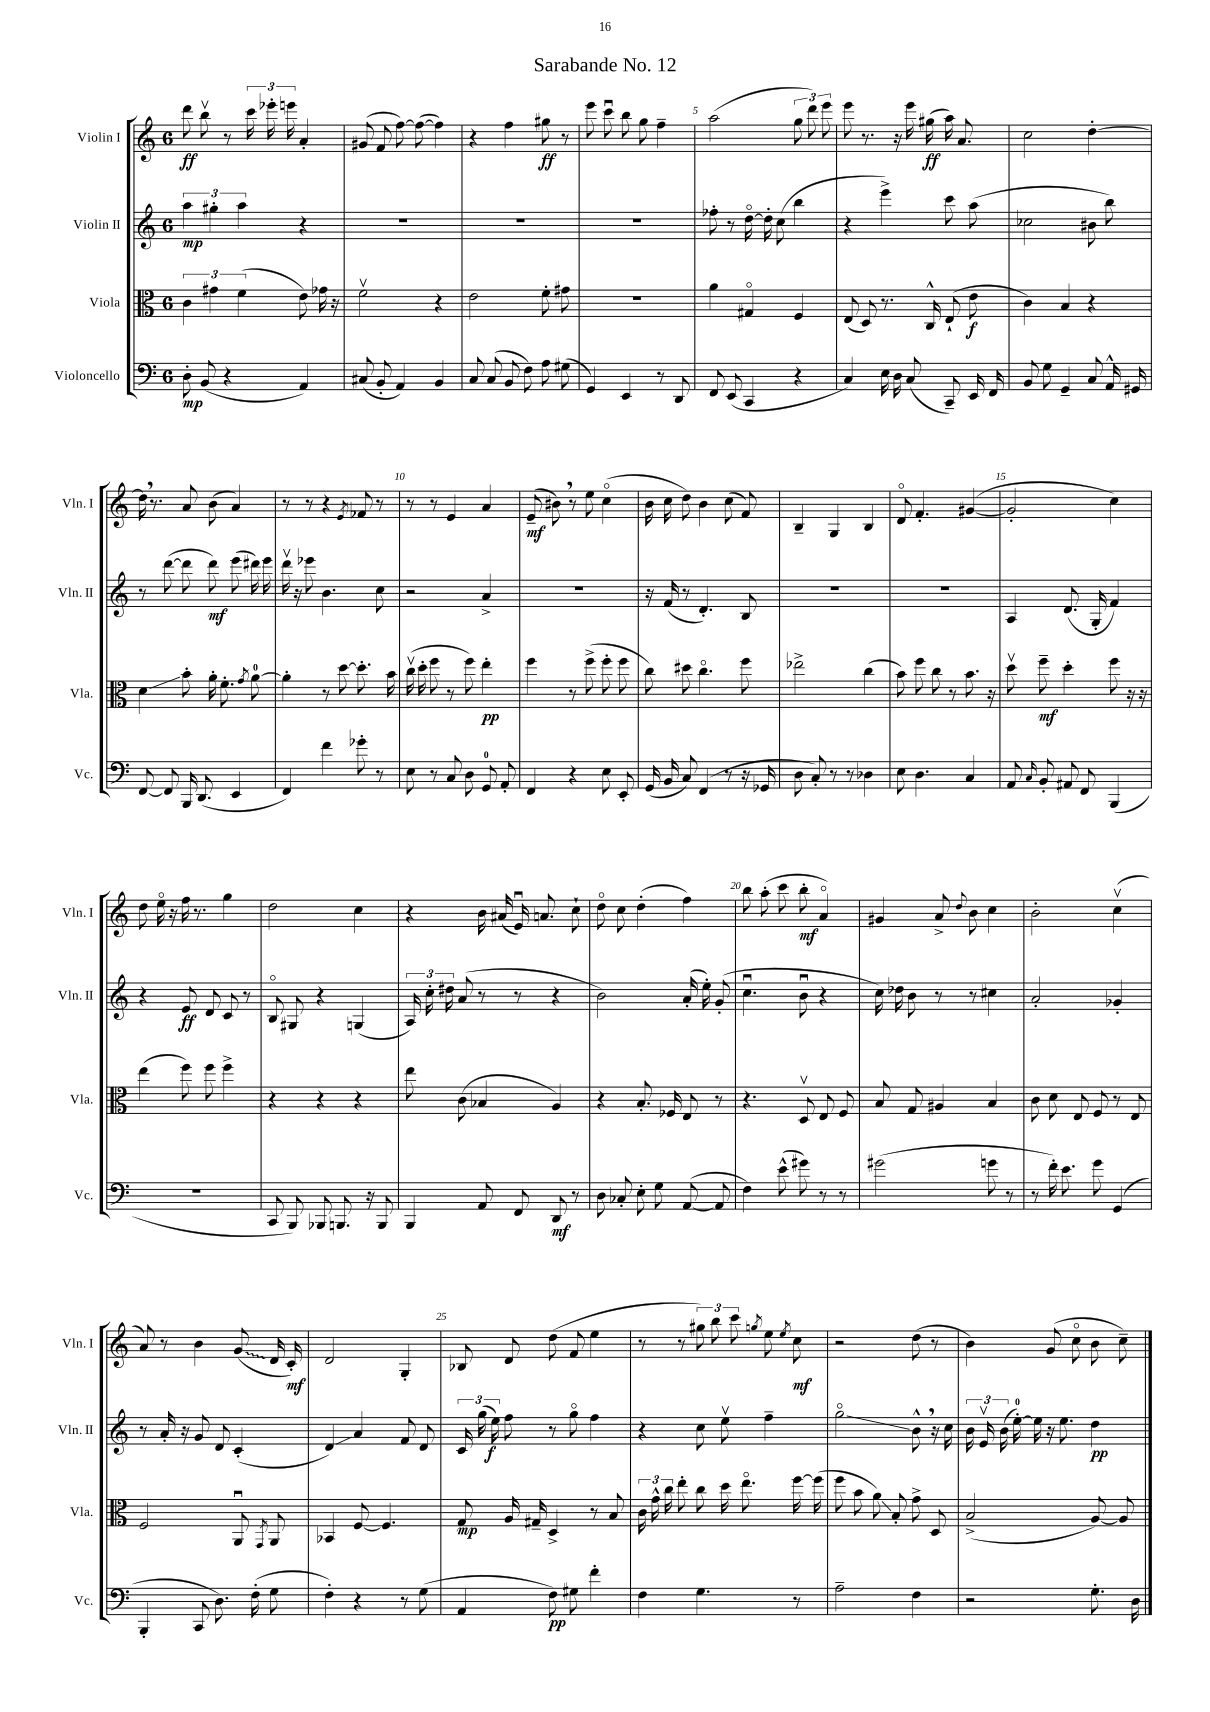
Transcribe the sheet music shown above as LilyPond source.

\header { title = "Sarabande No. 12" }
<<
\new StaffGroup <<
\new Staff = "s0" \with { instrumentName = "Violin I" shortInstrumentName = "Vln. I" } {
    \clef treble \key c \major \once \override Staff.TimeSignature.style = #'single-digit \time 6/8
    \autoBeamOff d'''8\ff b''8\upbow r8 \tuplet 3/2 { c'''16 ees'''16-. e'''16 } a'4-. |
    gis'8( f'8 f''8~) f''8~( f''4) |
    r4 f''4 gis''8\ff r8 |
    e'''8 c'''8\downbow b''8 g''8 f''4-- |
    a''2( \tuplet 3/2 { g''8 d'''8) e'''8 } |
    e'''8 r8. r16 e'''16 gis''16\ff( a''16) a'8. |
    c''2 d''4~-. |
    d''16 \breathe r8. a'8 b'8( a'4) |
    r8 r8 r4 \acciaccatura { e'8 } fes'8 r8 |
    r8 r8 e'4 a'4 |
    e'8--\mf( bis'8) \breathe r8 e''8 c''4\flageolet( |
    b'16 c''16 d''8) b'4 c''8( f'8) |
    b4-- g4 b4 |
    d'8\flageolet f'4.-. gis'4~( |
    gis'2-. c''4) |
    d''8 e''16\flageolet r16 f''16 r8. g''4 |
    d''2 c''4 |
    r4 b'16 ais'16( e'16\downbow) a'8. c''8-! |
    d''8\flageolet c''8 d''4-.( f''4) |
    b''8 a''8-.( c'''8 b''8-.\mf a'4\flageolet) |
    gis'4 a'8-> \appoggiatura { d''8 } b'8 c''4 |
    b'2-. c''4\upbow( |
    a'8) r8 b'4 \once \override Glissando.style = #'zigzag g'8\glissando( d'16 c'16-.\mf) |
    d'2 g4-. |
    bes8 d'8 d''8( f'8 e''4 |
    r8 r8 \tuplet 3/2 { gis''8) b''8 c'''8 } \acciaccatura { g''8 } e''8 \acciaccatura { e''8 } c''8\mf |
    r2 d''8( r8 |
    b'4) g'8( c''8\flageolet b'8 c''8--) \bar "|." |
}
\new Staff = "s1" \with { instrumentName = "Violin II" shortInstrumentName = "Vln. II" } {
    \clef treble \key c \major \once \override Staff.TimeSignature.style = #'single-digit \time 6/8
    \autoBeamOff \tuplet 3/2 { a''4\mp gis''4-. a''4 } r4 |
    R2. |
    R2. |
    R2. |
    fes''8-. r8 d''16~\flageolet d''16-. c''8( b''4 |
    r4 e'''4->) c'''8 a''8( |
    ces''2 bis'8 b''8) |
    r8 d'''8~( d'''8 d'''8\mf) e'''8( dis'''16) e'''16 |
    d'''16\upbow r16 ees'''8 b'4. c''8 |
    r2 a'4-> |
    R2. |
    r16 f'16( r8 d'4.-.) b8 |
    R2. |
    R2. |
    a4 d'8.( g16-. f'4) |
    r4 e'8\ff d'8 c'8 r8 |
    b8\flageolet gis8 r4 g4( |
    \tuplet 3/2 { a16) c''16-. dis''16 } a'8( r8 r8 r4 |
    b'2) a'16-.( e''16-.) g'8-.( |
    c''4.\downbow b'8\downbow r4 |
    c''16) des''16 b'8 r8 r8 cis''4 |
    a'2-. ges'4-. |
    r8 a'16-. r16 g'8 d'8 c'4-.( |
    d'4\glissando) a'4 f'8 d'8 |
    \tuplet 3/2 { c'16 g''16( e''16\f) } f''8 r8 g''8\flageolet f''4 |
    r4 c''8 e''8\upbow f''4-- |
    g''2\flageolet\glissando b'8-^ \breathe r16 c''16 |
    \tuplet 3/2 { b'16 e'16\upbow b'16( } e''16-0~-.) e''16 r16 e''8. d''4\pp \bar "|." |
}
\new Staff = "s2" \with { instrumentName = "Viola" shortInstrumentName = "Vla." } {
    \clef alto \key c \major \once \override Staff.TimeSignature.style = #'single-digit \time 6/8
    \autoBeamOff \tuplet 3/2 { c'4 gis'4 f'4( } e'8) ges'16 r16 |
    f'2\upbow r4 |
    e'2 f'8-. gis'8 |
    R2. |
    a'4 gis4\flageolet f4 |
    e8( d8) r8. c16-^ e8-!( e'8\f |
    c'4) b4 r4 |
    d'4\glissando b'8-. a'16-. f'8.-. \acciaccatura { g'8 } a'8-0~ |
    a'4-. r8 d''8~ d''8.-. b'16 |
    c''16\upbow( d''16-. f''8 r8 f''8) e''4-.\pp |
    f''4 r8 f''8->( f''8-. f''8 |
    c''8) dis''8 c''4.\flageolet f''8 |
    ees''2-> c''4( |
    b'8) f''8 c''8 r8 b'8. r16 |
    d''8\upbow f''8--\mf d''4-. f''8 r16 r16 |
    e''4( f''8) f''8 f''4-> |
    r4 r4 r4 |
    e''8 c'8( bes4 a4) |
    r4 b8.-. fes16 e8 r8 |
    r4. d8\upbow e8 f8 |
    b8 g8 ais4 b4 |
    c'8 d'8 e8 f8 r8 e8 |
    f2 a,8\downbow \acciaccatura { g,8 } a,8 |
    bes,4 f8~ f4. |
    g8\mp a16 gis16-- d4-> r8 b8 |
    \tuplet 3/2 { c'16 g'16-^ c''16 } e''8-. c''8 d''16 e''8.\flageolet f''16~ f''16( |
    f''8 b'8 a'8\glissando) b8-. g'8-> d8 |
    b2->( a8~) a8 \bar "|." |
}
\new Staff = "s3" \with { instrumentName = "Violoncello" shortInstrumentName = "Vc." } {
    \clef bass \key c \major \once \override Staff.TimeSignature.style = #'single-digit \time 6/8
    \autoBeamOff d8-.\mp b,8( r4 a,4) |
    cis8( b,8-. a,4) b,4 |
    c8 c8( b,8 f8) a8 gis8( |
    g,4) e,4 r8 d,8 |
    f,8 e,8( c,4 r4 |
    c4) e16 d16 c8( c,8--) e,16 f,16 |
    b,8 g8 g,4-- c8 a,16-^ gis,16 |
    f,8~ f,8 b,,16 d,8.( e,4 |
    f,4) f'4 ges'8-. r8 |
    e8 r8 c8 d8 g,8-0 a,8-. |
    f,4 r4 e8 e,8-. |
    g,16( b,16 c8) f,4( r8 r16 ges,16 |
    d8 c8-.) r8 r8 des4 |
    e8 d4. c4 |
    a,8 \grace { c16 } b,8-. ais,8 f,8 b,,4( |
    R2. |
    c,8 b,,8) bes,,8 b,,8. r16 b,,8 |
    b,,4 a,8 f,8 d,8\mf r8 |
    d8 ces8-. e8-. g8 a,8~( a,8 |
    f4) e'8-^( gis'8) r8 r8 |
    gis'2( g'8 r8 |
    r8 f'16-.) e'8. g'8 g,4( |
    b,,4-. c,8 d8.) f16-.( g8 |
    f4-.) r4 r8 g8( |
    a,4 f8\pp) gis8 f'4-. |
    f4 g4. r8 |
    a2-- f4 |
    r2 g8.-. d16 \bar "|." |
}
>>
>>
\layout { \context { \Score \override BarNumber.break-visibility = ##(#f #t #t) barNumberVisibility = #(every-nth-bar-number-visible 5) } }
